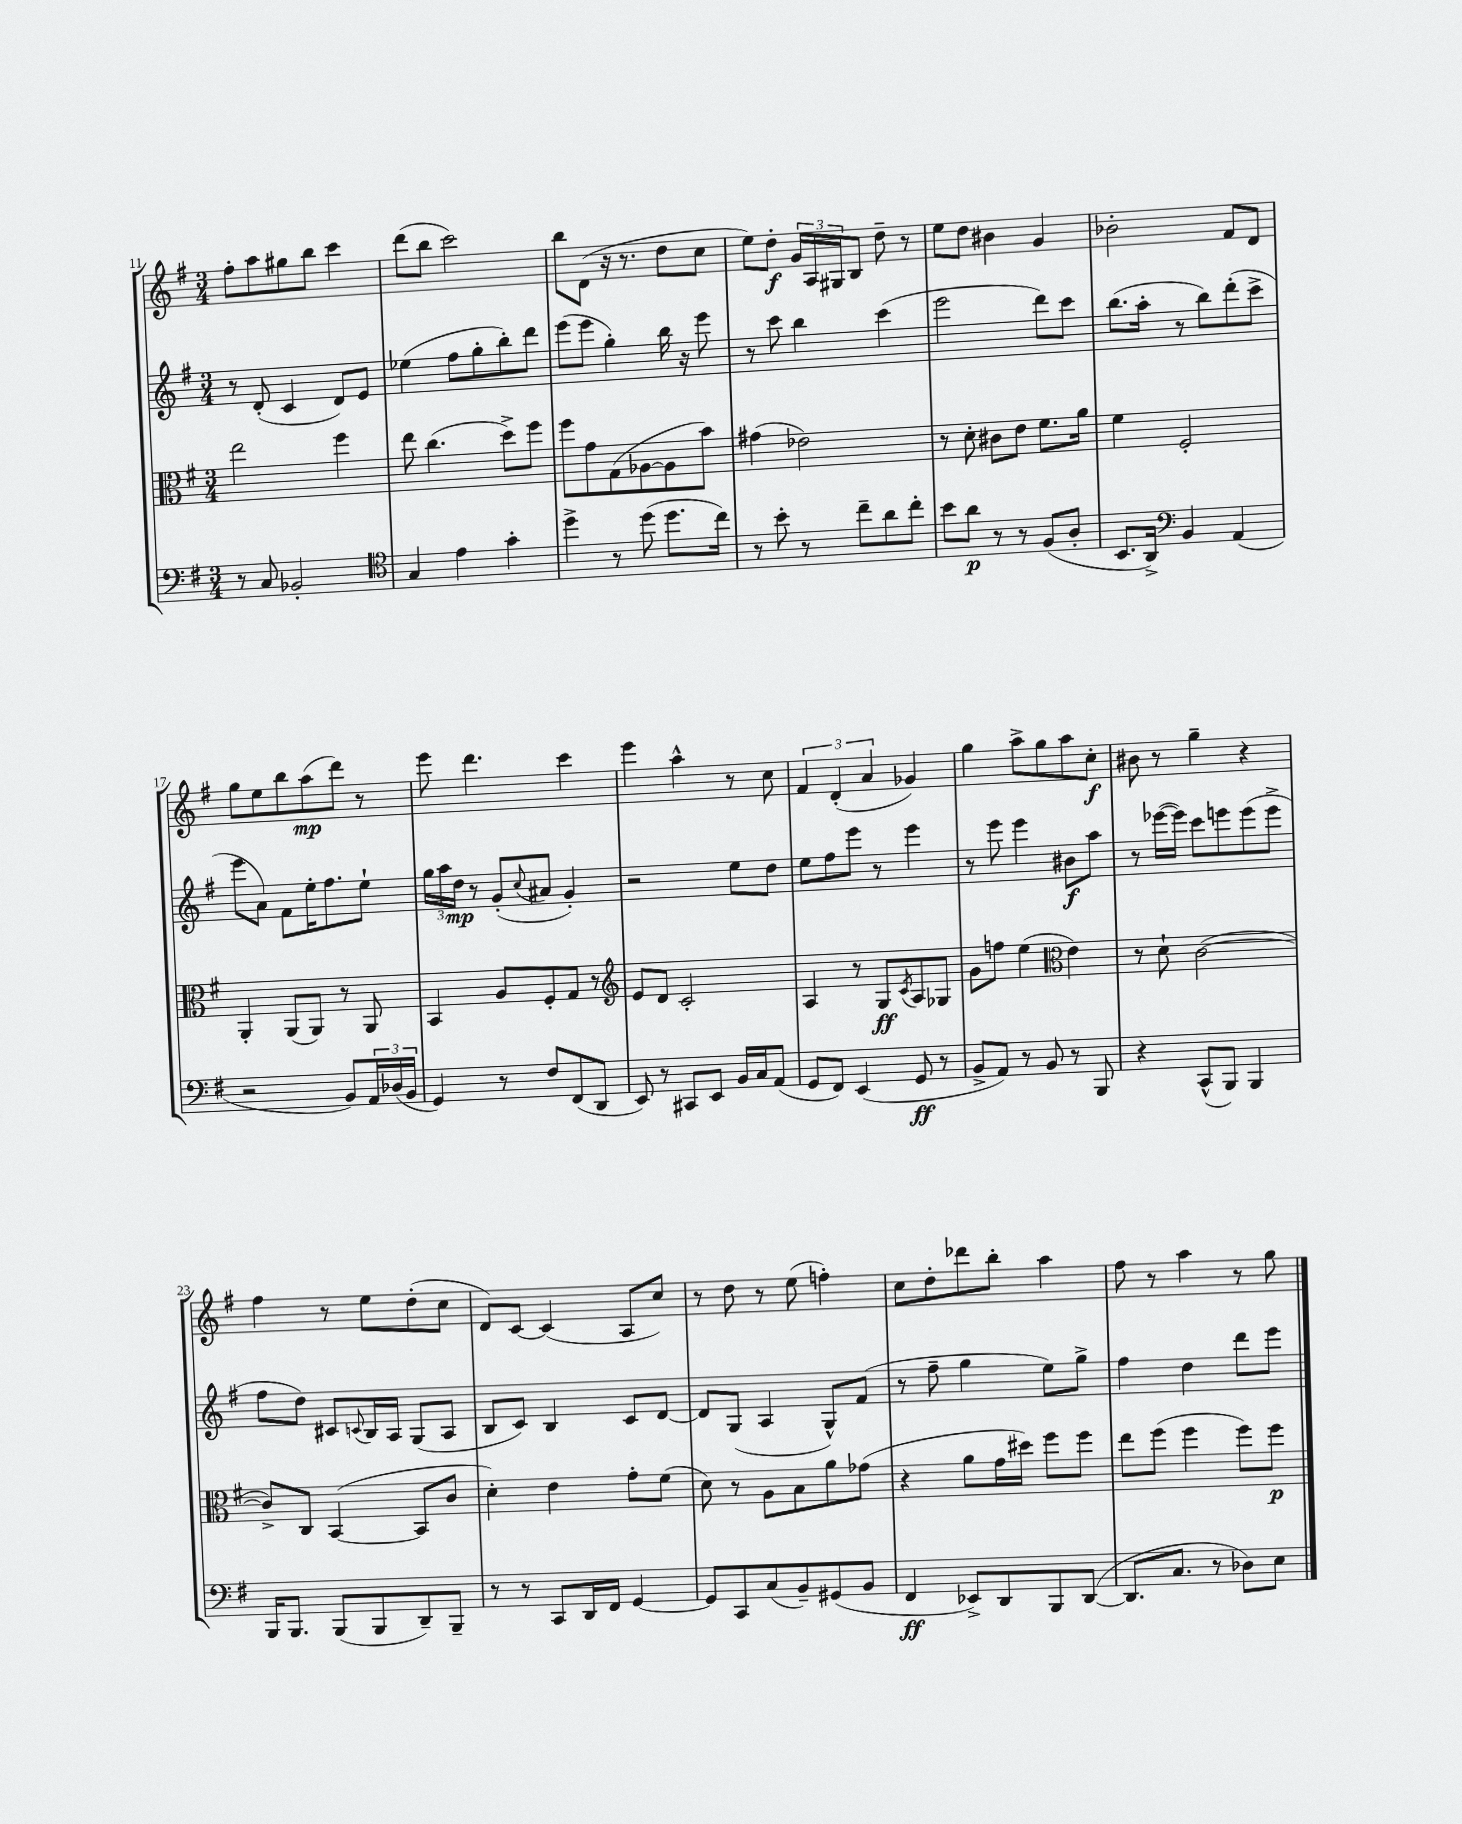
<<
\new StaffGroup <<
\new Staff = "s0" {
    \clef treble \key g \major \numericTimeSignature \time 3/4
    fis''8-. a''8 gis''8 b''8 c'''4 |
    d'''8( b''8 c'''2) |
    b''8 d'8( r16 r8. d''8 c''8 |
    e''8) d''8-.\f \tuplet 3/2 { g'16 a16 gis16 } b8 d''8-- r8 |
    e''8 d''8 bis'4 g'4 |
    bes'2-. fis'8 d'8 |
    g''8 e''8 b''8 a''8\mp( d'''8) r8 |
    e'''8 d'''4. c'''4 |
    e'''4 a''4-^ r8 c''8 |
    \tuplet 3/2 { fis'4 d'4-.( a'4 } ges'4) |
    g''4 a''8-> g''8 a''8 c''8-.\f |
    bis'8 r8 g''4-- r4 |
    fis''4 r8 e''8 d''8-.( c''8 |
    d'8) c'8~ c'4( a8 c''8) |
    r8 d''8 r8 e''8( f''4-.) |
    c''8 d''8-. des'''8 b''8-. a''4 |
    fis''8 r8 a''4 r8 g''8 \bar "|." |
}
\new Staff = "s1" {
    \clef treble \key g \major \numericTimeSignature \time 3/4
    r8 d'8-.( c'4 d'8) e'8 |
    ees''4( fis''8 g''8-. b''8-.) d'''8 |
    e'''8( e'''8 g''4-.) b''16 r16 e'''8 |
    r8 c'''8 b''4 c'''4( |
    e'''2 d'''8) c'''8 |
    b''8.( a''16-. r8 b''8) d'''8-.( c'''8-> |
    e'''8 a'8) fis'8 e''16-. fis''8. e''8-! |
    \tuplet 3/2 { g''16 a''16 d''16\mp } r8 g'8-.( \appoggiatura { c''8 } ais'8 g'4-.) |
    r2 e''8 d''8 |
    e''8 fis''8 e'''8 r8 e'''4 |
    r8 e'''8 e'''4 bis'8\f a''8 |
    r8 ees'''16~( ees'''16) c'''8 e'''8 e'''8( e'''8-> |
    fis''8 d''8) cis'8 \appoggiatura { c'8 } b16 a16 g8( a8 |
    b8 c'8) b4 c'8 d'8~ |
    d'8 g8( a4 g8-^) fis'8( |
    r8 fis''8-- g''4 e''8) g''8-> |
    fis''4 d''4 d'''8 e'''8 \bar "|." |
}
\new Staff = "s2" {
    \clef alto \key g \major \numericTimeSignature \time 3/4
    e''2 fis''4 |
    e''8 c''4.( d''8->) fis''8 |
    fis''8 g'8 g8( aes8~ aes8 b'8) |
    gis'4( ees'2) |
    r8 d'8-. cis'8 e'8 fis'8. a'16 |
    fis'4 fis2-. |
    a,4-. a,8( a,8) r8 a,8 |
    b,4 a8 fis8-. g8 r8 |
    \clef treble e'8 d'8 c'2-. |
    a4 r8 g8\ff \acciaccatura { c'8 } a8 ges8 |
    g'8 f''8 e''4( \clef alto e'4) |
    r8 d'8-! c'2~( |
    c'8->) c8 b,4~( b,8 c'8 |
    d'4-.) e'4 g'8-. fis'8( |
    d'8) r8 a8 b8 a'8 ges'8( |
    r4 a'8 g'16 dis''16) fis''8 fis''8 |
    e''8 fis''8( fis''4 fis''8) fis''8\p \bar "|." |
}
\new Staff = "s3" {
    \clef bass \key g \major \numericTimeSignature \time 3/4
    r8 c8 bes,2-. |
    \clef tenor g4 e'4 g'4-. |
    d''4-> r8 d''8( d''8. c''16) |
    r8 b'8-. r8 c''8-- a'8 c''8-. |
    b'8 a'8\p r8 r8 fis8( a8-. |
    b,8. a,16->) \clef bass b,4 a,4( |
    r2 b,8) \tuplet 3/2 { a,16 des16( b,16 } |
    g,4) r8 fis8 fis,8( d,8 |
    e,8) r8 cis,8 e,8 b,16 c16 a,8( |
    g,8 fis,8) e,4( g,8\ff r8 |
    b,8-> a,8) r8 b,8 r8 b,,8 |
    r4 c,8-^( b,,8) b,,4 |
    b,,16 b,,8. b,,8( b,,8 d,8--) b,,8-- |
    r8 r8 c,8 d,16 fis,16 g,4~ |
    g,8 c,8 c8( b,8--) gis,8( b,8 |
    fis,4\ff ees,8->) d,8 b,,8 d,8~( |
    d,8. c8. r8 des8) e8 \bar "|." |
}
>>
>>
\layout { \context { \Score currentBarNumber = #11 } }
